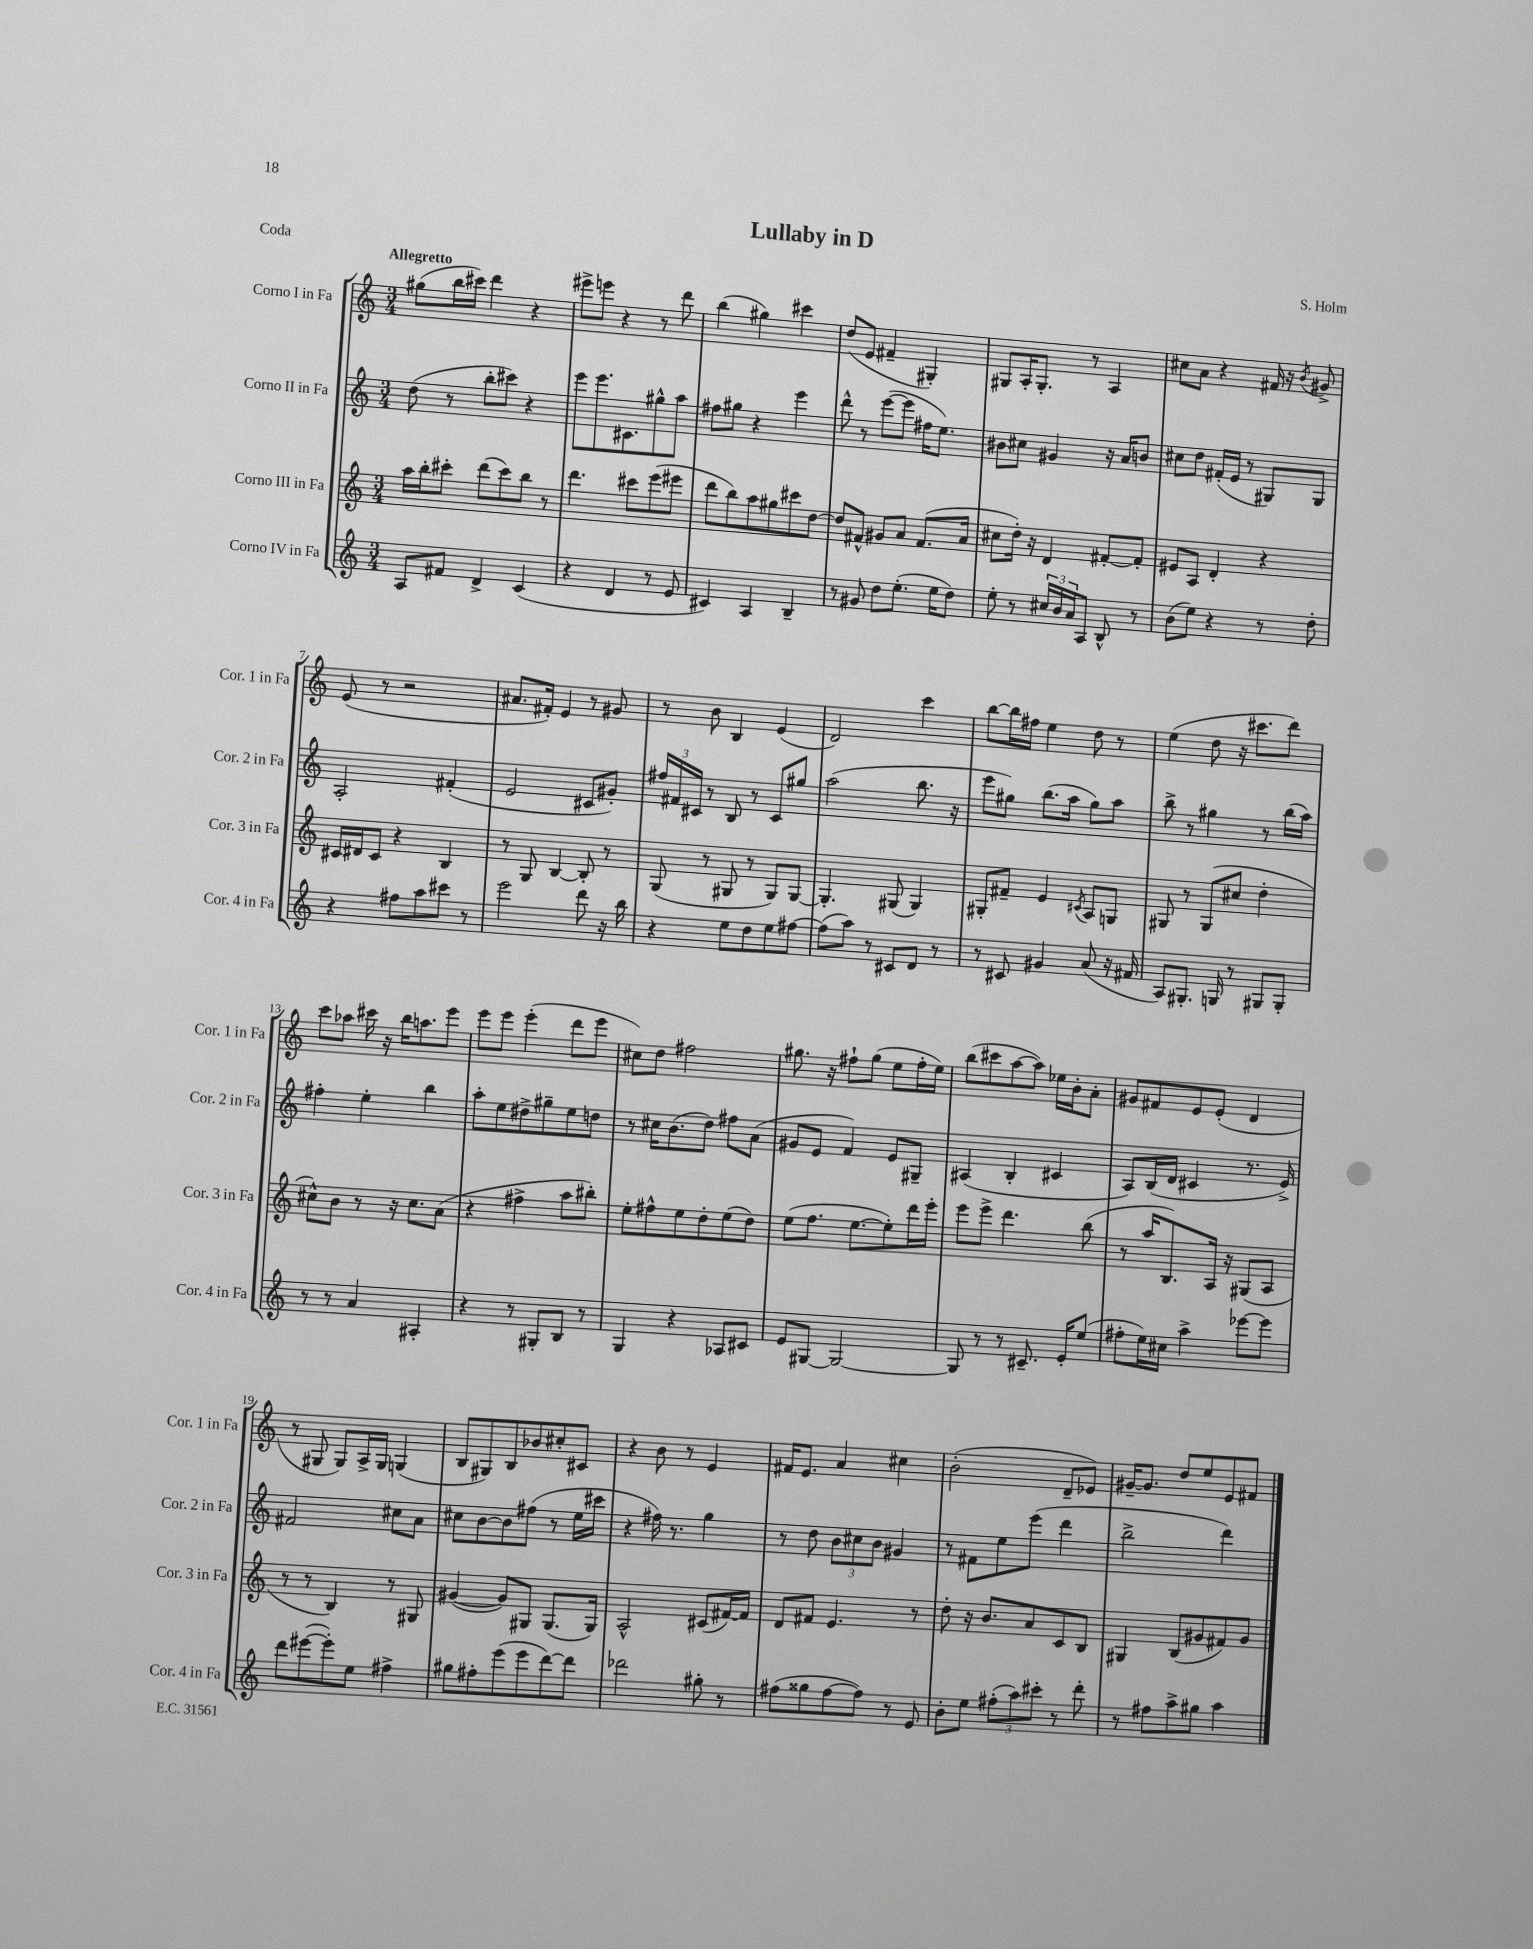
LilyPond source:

\header { title = "Lullaby in D" composer = "S. Holm" piece = "Coda" }
<<
\new StaffGroup <<
\new Staff = "s0" \with { instrumentName = "Corno I in Fa" shortInstrumentName = "Cor. 1 in Fa" } {
    \clef treble \key c \major \numericTimeSignature \time 3/4 \tempo "Allegretto"
    gis''8( b''16 cis'''16) d'''4 r4 |
    eis'''8-> e'''8 r4 r8 d'''8 |
    b''4( gis''4) cis'''4 |
    d''8( e'8 fis'4-- gis4-.) |
    gis8 a16-. gis8.-. r8 a4 |
    cis''8 a'8 r4 fis'16 r16 \acciaccatura { b'8 } gis'8-> |
    e'8( r8 r2 |
    ais'8. fis'16-.) e'4 r8 gis'8 |
    r8 b'8 b4 e'4( |
    d'2) c'''4 |
    b''8~ b''16 fis''16 e''4 d''8 r8 |
    e''4( d''8 r16 cis'''8. d'''8) |
    c'''8 aes''8 cis'''16 r16 b''16 a''8. e'''8 |
    e'''8 e'''8 e'''4-.( d'''8 e'''8 |
    cis''8) d''8 fis''2 |
    gis''8. r16 fis''8-! gis''8( e''8 fis''16-. e''16) |
    b''8( cis'''8 a''8~ a''8) ees''16 b'16-. a'8-. |
    gis'8 fis'8 e'8 e'8-.( d'4 |
    r8 gis8 gis8) a16-> gis16 g4( |
    b8 gis8) b8 bes'8 cis''8-. cis'8 |
    r4 b'8 r8 e'4 |
    fis'16 e'8. a'4 cis''4 |
    b'2-.( d'8-- ees'8) |
    gis'16~-- gis'8. d''8 e''8 e'8 fis'8 \bar "|." |
}
\new Staff = "s1" \with { instrumentName = "Corno II in Fa" shortInstrumentName = "Cor. 2 in Fa" } {
    \clef treble \key c \major \numericTimeSignature \time 3/4
    d''8( r8 b''8-. cis'''8) r4 |
    e'''8 e'''8. cis'8. gis''8-^ a''8 |
    fis''8 gis''8 r4 e'''4 |
    d'''8-^ r8 e'''8~( e'''8 fis''16 e''8.) |
    bis'8 cis''8 gis'4 r16 a'16 b'8 |
    cis''8 d''8 fis'16-.( e'16 r8 gis8) gis8 |
    a2-. fis'4-.( |
    e'2 cis'8 gis'8-.) |
    \tuplet 3/2 { fis''16 fis'16 cis'16 } r8 b8 r8 cis'8 gis''8 |
    a''2( b''8. r16 |
    e'''8 gis''8) b''8.( a''16 gis''8) a''8 |
    b''8-> r8 gis''4 r8 b''16( a''16) |
    fis''4-. e''4-. b''4 |
    a''8-. e''8 dis''8-> gis''8-- e''8 d''8 |
    r8 cis''16 b'8.( d''8) fis''8 a'8( |
    gis'8 e'8 f'4) e'8 gis8-- |
    ais4( b4-. cis'4 |
    a8) b16( d'16 cis'4 r8. e'16->) |
    fis'2 cis''8 a'8 |
    cis''8 b'8~ b'8 fis''8( r8 e''16 cis'''16 |
    r4 fis''16) r8. g''4 |
    r8 d''8 \tuplet 3/2 { b'8 cis''8 b'8 } gis'4 |
    r8 fis'8 e''8 e'''8( d'''4 |
    b''2-> d'''4) \bar "|." |
}
\new Staff = "s2" \with { instrumentName = "Corno III in Fa" shortInstrumentName = "Cor. 3 in Fa" } {
    \clef treble \key c \major \numericTimeSignature \time 3/4
    a''16 b''16-. cis'''8-. d'''8( cis'''8) b''8 r8 |
    d'''4. cis'''8 e'''8( eis'''8 |
    d'''8 b''8) a''8 gis''8 cis'''8 d''8~ |
    d''8 fis'8-^ gis'8 a'8 fis'8.( a'16 |
    cis''8 d''16-.) r16 d'4 fis'8~-. fis'8-. |
    eis'8 a8 d'4-. r4 |
    cis'16 dis'16 cis'8 r4 b4 |
    r8 g8 b4~ b8-. r8 |
    g8( r8 gis8 r8 gis8) gis8~ |
    gis4.-. gis8( gis4) |
    gis8-. fis'8-- e'4 \acciaccatura { cis'8 } a8 g8 |
    gis8 r8 gis8( cis''8 d''4-. |
    cis''8-^) b'8 r8 r16 cis''8. a'8( |
    r4 fis''4-> a''8 bis''8-.) |
    e''8-. fis''8-^ e''8 d''8-. e''8( d''8) |
    e''8( f''8. e''8.~ e''8-.) d'''16 e'''16-. |
    e'''8 e'''8-> d'''4. b''8( |
    r8 a''16 b8.) a16 r16 gis8( a8 |
    r8 r8 b4) r8 gis8 |
    gis'4~( gis'8) gis8 gis8.( gis16) |
    a2-^ cis'8( fis'16~) fis'16 |
    d'8 fis'8 e'4. r8 |
    d''8-. r16 b'8. a'8 c'8 b8 |
    gis4 b8( gis'8 fis'8) gis'8 \bar "|." |
}
\new Staff = "s3" \with { instrumentName = "Corno IV in Fa" shortInstrumentName = "Cor. 4 in Fa" } {
    \clef treble \key c \major \numericTimeSignature \time 3/4
    a8 fis'8 d'4-> c'4( |
    r4 d'4 r8 e'8 |
    cis'4) a4 b4-- |
    r8 gis'8 d''8 e''8.-.( e''16 d''8) |
    e''8-. r8 \tuplet 3/2 { cis''16 b'16 a'16 } a8 b8-^ r8 |
    b'8( e''8) r4 r8 d''8-. |
    r4 fis''8 a''8 cis'''8 r8 |
    e'''2 d'''8 r16 b''16 |
    r4 e''8 d''8 e''8 fis''8~ |
    fis''8( a''8) r8 cis'8 d'8 r8 |
    r8 cis'8 gis'4 a'8( r16 fis'16 |
    a8) gis8.-. g16 r8 gis8 gis8-. |
    r8 r8 a'4 ais4-. |
    r4 r8 gis8-. b8 r8 |
    g4 r4 aes8 cis'8 |
    e'8 gis8~ gis2~ |
    gis8 r8 r8 cis'8.-- e'16-. e''8( |
    fis''8-. e''16) cis''16 a''4-> ees'''8~ ees'''8 |
    d'''8 eis'''8~( eis'''8-.) e''8 fis''4-> |
    gis''8 fis''8-. e'''8( e'''8 d'''8~) d'''8 |
    des'''2 gis''8-. r8 |
    fis''8( gisis''8 fis''8~ fis''8) r8 e'8 |
    b'8-. e''8 \tuplet 3/2 { fis''8-.( a''8) cis'''8-. } r8 d'''8-. |
    r8 fis''8 a''8-> gis''8 a''4 \bar "|." |
}
>>
>>
